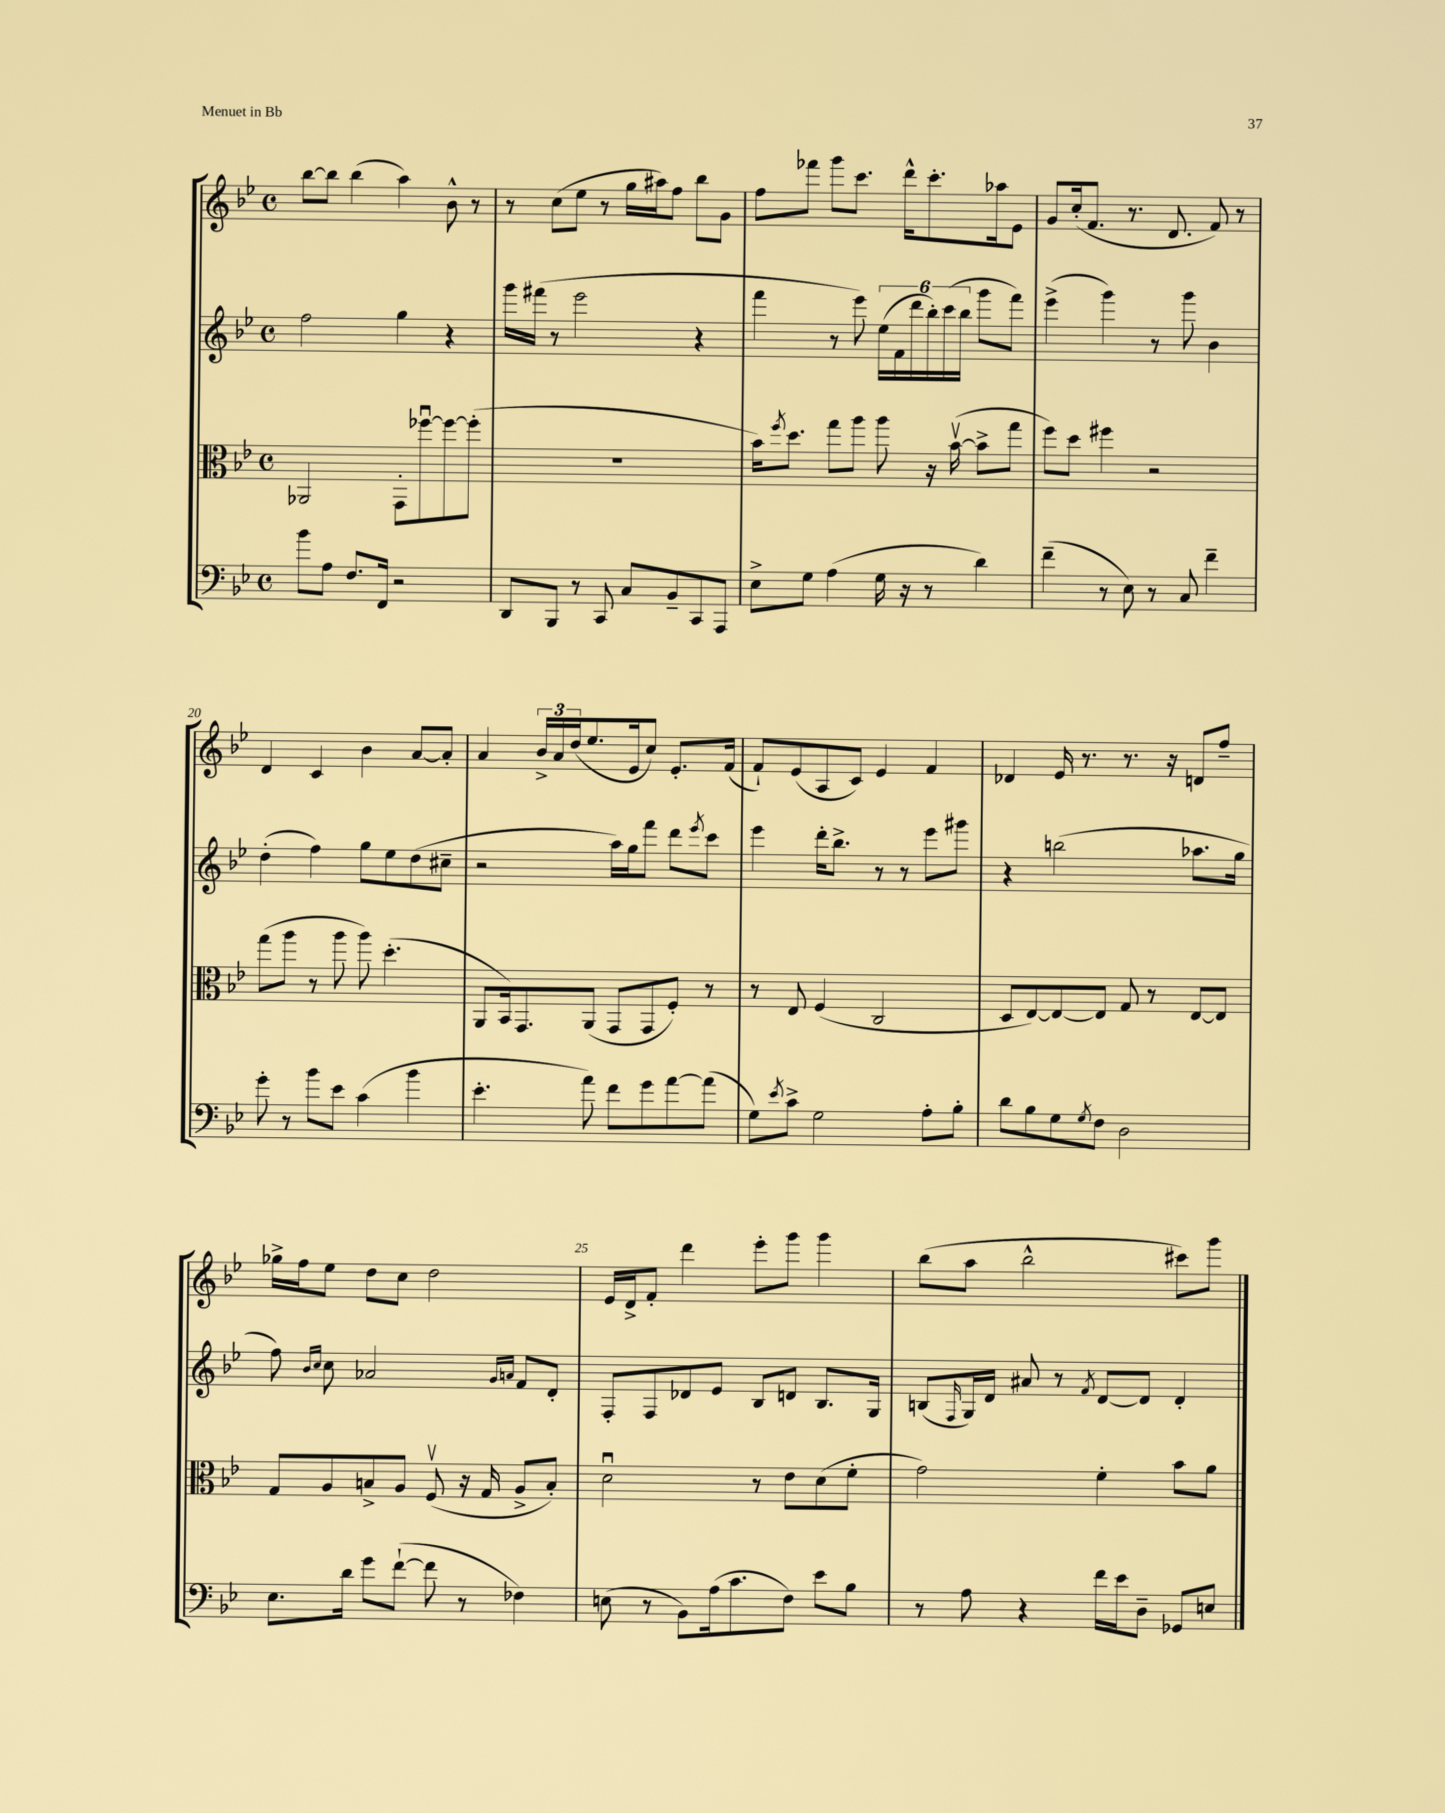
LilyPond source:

<<
\new StaffGroup <<
\new Staff = "s0" {
    \clef treble \key bes \major \defaultTimeSignature \time 4/4
    bes''8~ bes''8 bes''4( a''4) bes'8-^ r8 |
    r8 c''8( ees''8 r8 g''16 ais''16) f''8 bes''8 g'8 |
    f''8 fes'''8 g'''8 c'''8. d'''16-^ c'''8.-. aes''16 ees'8 |
    g'8 c''16-.( f'8. r8. d'8. f'8) r8 |
    d'4 c'4 bes'4 a'8~ a'8-. |
    a'4 \tuplet 3/2 { bes'16-> a'16 d''16( } ees''8. ees'16 c''8) ees'8.-. f'16( |
    f'8-!) ees'8( a8 c'8) ees'4 f'4 |
    des'4 ees'16 r8. r8. r16 d'8 f''8-- |
    ges''16-> f''16 ees''8 d''8 c''8 d''2 |
    ees'16 d'16-> f'8-. d'''4 ees'''8-. g'''8 g'''4 |
    bes''8( a''8 bes''2-^ cis'''8) g'''8 \bar "|." |
}
\new Staff = "s1" {
    \clef treble \key bes \major \defaultTimeSignature \time 4/4
    f''2 g''4 r4 |
    g'''16 fis'''16( r8 ees'''2 r4 |
    f'''4 r8 ees'''8) \tuplet 6/4 { ees''16( f'16 d'''16 bes''16-.) c'''16( bes''16 } g'''8 f'''8) |
    ees'''4->( g'''4) r8 g'''8 bes'4 |
    d''4-.( f''4) g''8 ees''8 d''8( cis''8-- |
    r2 a''16) g''16 f'''8 d'''8 \acciaccatura { ees'''8 } c'''8 |
    ees'''4 d'''16-. bes''8.-> r8 r8 ees'''8 gis'''8 |
    r4 b''2( aes''8. g''16 |
    f''8) \grace { bes'16 c''16 } c''8 aes'2 \grace { g'16 a'16 } f'8 d'8-. |
    f8-. f8 des'8 ees'8 bes8 d'8 bes8. g16 |
    b8( \grace { f16 } g16) d'16 ais'8 r8 \acciaccatura { f'8 } d'8~ d'8 d'4-. \bar "|." |
}
\new Staff = "s2" {
    \clef alto \key bes \major \defaultTimeSignature \time 4/4
    aes,2 g,8-. fes''8~\downbow fes''8~ fes''8-.( |
    R1 |
    bes'16) \acciaccatura { f''8 } d''8. g''8 a''8 a''8 r16 bes'16~\upbow( bes'8-> g''8 |
    f''8) d''8 fis''4 r2 |
    g''8( a''8 r8 a''8 a''8) d''4.-.( |
    a,8 bes,16) g,8. a,8( g,8 g,8 f8-.) r8 |
    r8 ees8 f4( c2 |
    d8 ees8~) ees8~ ees8 g8 r8 ees8~ ees8 |
    g8 a8 b8-> a8 f8\upbow( r16 g16 a8-> b8-.) |
    d'2\downbow r8 ees'8 d'8( f'8-. |
    g'2) f'4-. bes'8 a'8 \bar "|." |
}
\new Staff = "s3" {
    \clef bass \key bes \major \defaultTimeSignature \time 4/4
    bes'8 a8 f8. f,16 r2 |
    d,8 bes,,8 r8 c,8 c8 bes,8-- c,8 a,,8 |
    ees8-> g8 a4( g16 r16 r8 d'4) |
    f'4--( r8 ees8) r8 c8 f'4-- |
    g'8-. r8 bes'8 ees'8 c'4( bes'4 |
    ees'4.-. a'8) f'8 g'8 a'8~ a'8( |
    g8) \acciaccatura { ees'8 } c'8-> g2 a8-. bes8-. |
    d'8 bes8 g8 \acciaccatura { g8 } f8 d2 |
    ees8. d'16 g'8 f'8~-!( f'8 r8 fes4) |
    e8( r8 bes,8) a16( c'8. f8) ees'8 bes8 |
    r8 a8 r4 f'16 ees'16 d8-- ges,8 e8 \bar "|." |
}
>>
>>
\layout { \context { \Score currentBarNumber = #16 \override BarNumber.break-visibility = ##(#f #t #t) barNumberVisibility = #(every-nth-bar-number-visible 5) } }
